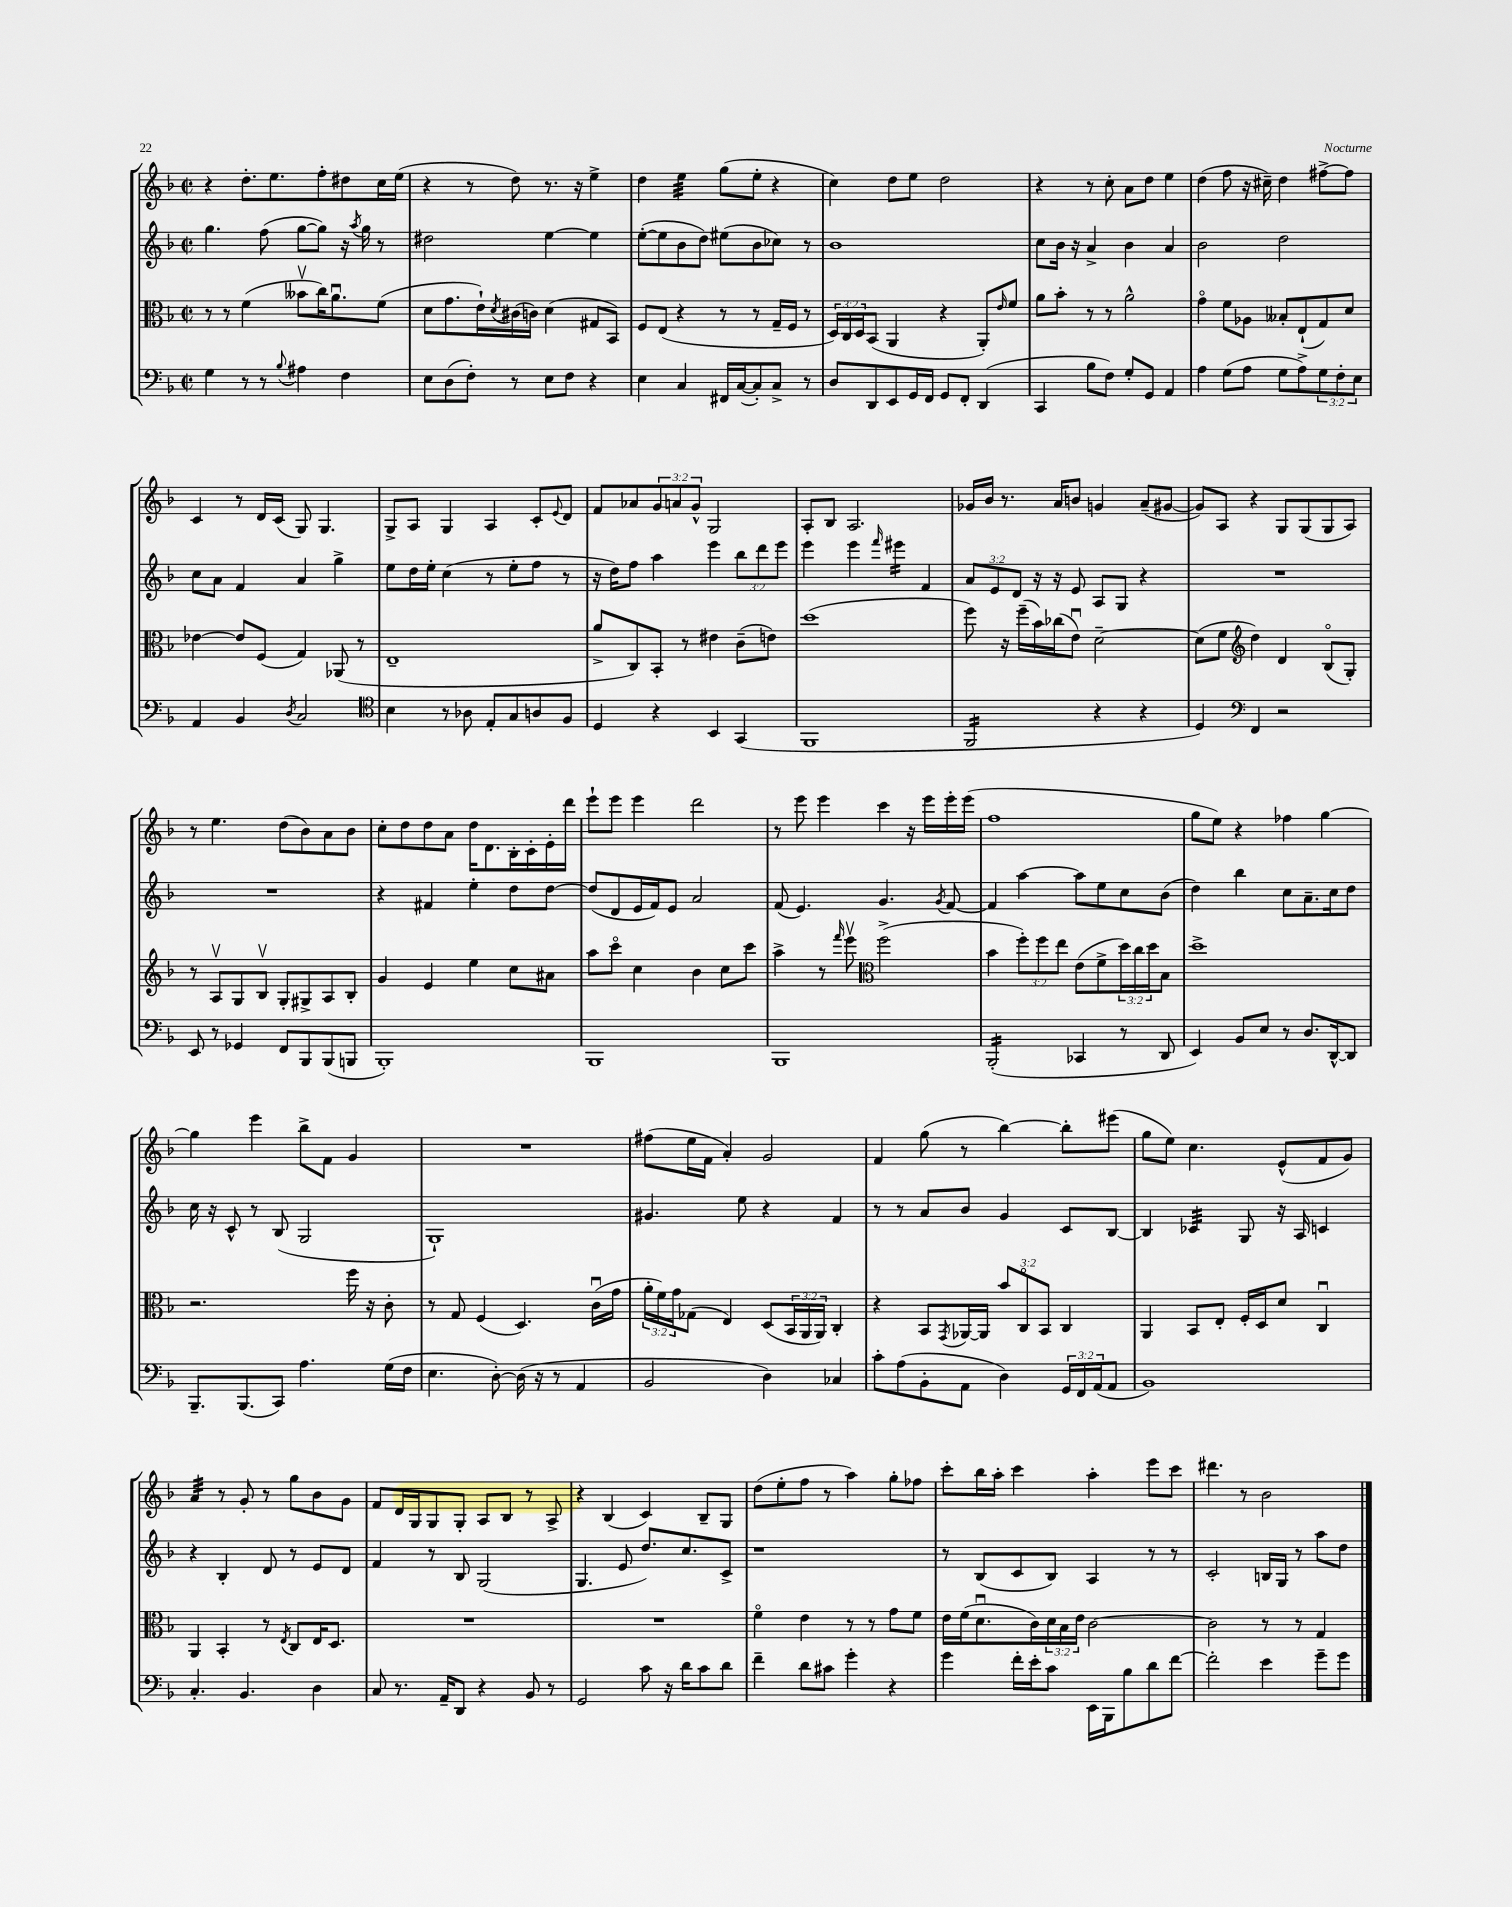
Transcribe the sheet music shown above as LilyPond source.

<<
\new StaffGroup <<
\new Staff = "s0" {
    \clef treble \key f \major \defaultTimeSignature \time 2/2 \override Staff.TupletNumber.text = #tuplet-number::calc-fraction-text
    r4 d''8.-. e''8. f''8-. dis''8 c''16 e''16( |
    r4 r8 d''8) r8. r16 e''4-> |
    d''4 e''4:32 g''8( e''8-. r4 |
    c''4) d''8 e''8 d''2 |
    r4 r8 c''8-. a'8 d''8 e''4 |
    d''4( f''8 r16 cis''16--) d''4 fis''8~-> fis''8 |
    c'4 r8 d'16 c'16( g8) g4. |
    g8-> a8 g4 a4 c'8-. \appoggiatura { e'8 } d'8 |
    f'8 aes'8 \tuplet 3/2 { g'8 a'8 g'8-^ } g2 |
    a8-. bes8 a2. |
    ges'16 bes'16 r8. a'16 b'8 g'4 a'8--( gis'8~ |
    gis'8) a8 r4 g8 g8( g8 a8) |
    r8 e''4. d''8( bes'8) a'8 bes'8 |
    c''8-. d''8 d''8 a'8 d''16 d'8. bes16-. c'16-. e'16-. d'''16 |
    e'''8-! e'''8 e'''4 d'''2 |
    r8 e'''8 e'''4 c'''4 r16 e'''16 e'''16-. e'''16( |
    f''1 |
    g''8 e''8) r4 fes''4 g''4~ |
    g''4 e'''4 bes''8-> f'8 g'4 |
    R1 |
    fis''8( e''16 f'16 a'4-.) g'2 |
    f'4 g''8( r8 bes''4~) bes''8-. eis'''8( |
    g''8 e''8) c''4. e'8-^( f'8 g'8) |
    a'4:32 r8 g'8-. r8 g''8 bes'8 g'8 |
    f'8 d'16 g16 g8 g8-. a8 bes8 r8 a8-> |
    r4 bes4( c'4) bes8-- g8 |
    d''8( e''8-. f''8 r8 a''4) g''8-. fes''8 |
    c'''8-. bes''16 a''16-. c'''4 a''4-. e'''8 c'''8 |
    dis'''4. r8 bes'2 \bar "|." |
}
\new Staff = "s1" {
    \clef treble \key f \major \defaultTimeSignature \time 2/2 \override Staff.TupletNumber.text = #tuplet-number::calc-fraction-text
    g''4. f''8( g''8~ g''8) r16 \acciaccatura { a''8 } g''16 r8 |
    dis''2 e''4~ e''4 |
    e''8~-.( e''8 bes'8 d''8) eis''8( bes'8 ces''8) r8 |
    bes'1 |
    c''8 bes'16 r16 a'4-> bes'4 a'4 |
    bes'2 d''2 |
    c''8 a'8 f'4 a'4 g''4-> |
    e''8 d''16 e''16-. c''4( r8 e''8-. f''8 r8 |
    r16 d''16) f''8 a''4 e'''4 \tuplet 3/2 { bes''8 d'''8 e'''8 } |
    e'''4 e'''4 \grace { f'''16 } eis'''4:16 f'4 |
    \tuplet 3/2 { a'8 e'8 d'8 } r16 r16 e'8 a8 g8 r4 |
    R1 |
    R1 |
    r4 fis'4 e''4-. d''8 d''8~ |
    d''8( d'8 e'16 f'16) e'8 a'2 |
    f'8( e'4.) g'4. \acciaccatura { g'8 } f'8~ |
    f'4 a''4~ a''8 e''8 c''8 bes'8( |
    d''4) bes''4 c''8 a'8.-- c''16 d''8 |
    c''16 r16 c'8-^ r8 bes8( g2 |
    g1-!) |
    gis'4. e''8 r4 f'4 |
    r8 r8 a'8 bes'8 g'4 c'8 bes8~ |
    bes4 ces'4:32 g8 r16 a16 c'4 |
    r4 bes4-. d'8 r8 e'8 d'8 |
    f'4 r8 bes8 g2( |
    g4. e'8 d''8.) c''8. c'8-> |
    r1 |
    r8 bes8( c'8 bes8) a4 r8 r8 |
    c'2-. b16 g16 r8 a''8 d''8 \bar "|." |
}
\new Staff = "s2" {
    \clef alto \key f \major \defaultTimeSignature \time 2/2 \override Staff.TupletNumber.text = #tuplet-number::calc-fraction-text
    r8 r8 f'4( beses'8\upbow c''16) a'8.\downbow f'8( |
    d'8 g'8. e'16-!) \acciaccatura { d'8 } cis'16( c'16) d'4( gis8 bes,8) |
    f8 e8( r4 r8 r8 g16-- f16 r8 |
    \tuplet 3/2 { d16) c16 d16 } bes,8( a,4 r4 a,8-.) \grace { e'16 } f'8 |
    a'8 bes'8-. r8 r8 a'2-^ |
    g'4\flageolet f'8 aes8 beses8-. e8-!( g8) d'8 |
    ees'4~ ees'8 f8( g4) aes,8( r8 |
    e1-- |
    a'8-> c8) bes,8-. r8 eis'4 c'8--( e'8) |
    d''1( |
    f''8) r16 f''16--( bes'16) ces''16( e'8\downbow) d'2~-- |
    d'8( f'8 \clef treble d''4) d'4 bes8\flageolet( g8-.) |
    r8 a8\upbow g8 bes8\upbow g8-. gis8-> a8 bes8-. |
    g'4 e'4 e''4 c''8 ais'8 |
    a''8 c'''8\flageolet c''4 bes'4 c''8 c'''8 |
    a''4-> r8 \grace { f'''16 } e'''8\upbow \clef alto f''2->( |
    bes'4 \tuplet 3/2 { f''8-.) f''8 e''8 } e'8( f'8-> \tuplet 3/2 { d''16) c''16 d''16 } bes8 |
    d''1-> |
    r2. f''16 r16 c'8-. |
    r8 g8 f4( d4.) c'16\downbow( g'16 |
    \tuplet 3/2 { a'16-. f'16) g'16 } ges8( e4) d8( \tuplet 3/2 { bes,16 a,16 a,16) } c4-. |
    r4 bes,8 \acciaccatura { g,8 } aes,16~ aes,16 \tuplet 3/2 { bes'8 c8\flageolet bes,8 } c4 |
    a,4 bes,8 e8-. f16-. d16 d'8 c4\downbow |
    a,4 bes,4-. r8 \acciaccatura { e8 } c8 e16 d8. |
    R1 |
    R1 |
    f'4\flageolet e'4 r8 r8 g'8 f'8 |
    e'16 f'16( d'8.\downbow c'16) \tuplet 3/2 { d'16 bes16 e'16 } c'2~ |
    c'2 r8 r8 g4 \bar "|." |
}
\new Staff = "s3" {
    \clef bass \key f \major \defaultTimeSignature \time 2/2 \override Staff.TupletNumber.text = #tuplet-number::calc-fraction-text
    g4 r8 r8 \appoggiatura { bes8 } ais4 f4 |
    e8 d8( f8-.) r8 e8 f8 r4 |
    e4 c4 fis,16 c16~( c8-.) c8-> r8 |
    d8 d,8 e,8 g,16 f,16 g,8 f,8-. d,4( |
    c,4 bes8 f8) g8-. g,8 a,4 |
    a4 g8( a8 g8 a8->) \tuplet 3/2 { g8 f8-. e8 } |
    a,4 bes,4 \acciaccatura { d8 } c2 |
    \clef tenor bes4 r8 aes8 e8-. g8 a8 f8 |
    d4 r4 bes,4 g,4( |
    f,1 |
    f,2:16 r4 r4 |
    d4) \clef bass f,4 r2 |
    e,8 r8 ges,4 f,8 bes,,8 bes,,8( b,,8 |
    bes,,1-.) |
    bes,,1 |
    bes,,1 |
    bes,,2:16-.( ces,4 r8 d,8 |
    e,4) bes,8 e8 r8 d8. d,16~-^ d,8 |
    bes,,8.-- bes,,8.( c,8) a4. g16( f16 |
    e4. d8~-.) d16( r16 r8 a,4 |
    bes,2 d4) ces4 |
    c'8-. a8( bes,8-. a,8 d4) \tuplet 3/2 { g,16 f,16 a,16( } a,8 |
    bes,1) |
    c4.-. bes,4. d4 |
    c8 r8. a,16-- d,8 r4 bes,8 r8 |
    g,2 c'8 r16 d'16 c'8 d'8 |
    f'4-- d'8 cis'8 g'4-. r4 |
    g'4 f'16-. e'16-. c'8 e,16 bes,,16 bes8 d'8 f'8~ |
    f'2-. e'4 g'8-- g'8 \bar "|." |
}
>>
>>
\layout { \context { \Score \remove "Bar_number_engraver" } }
